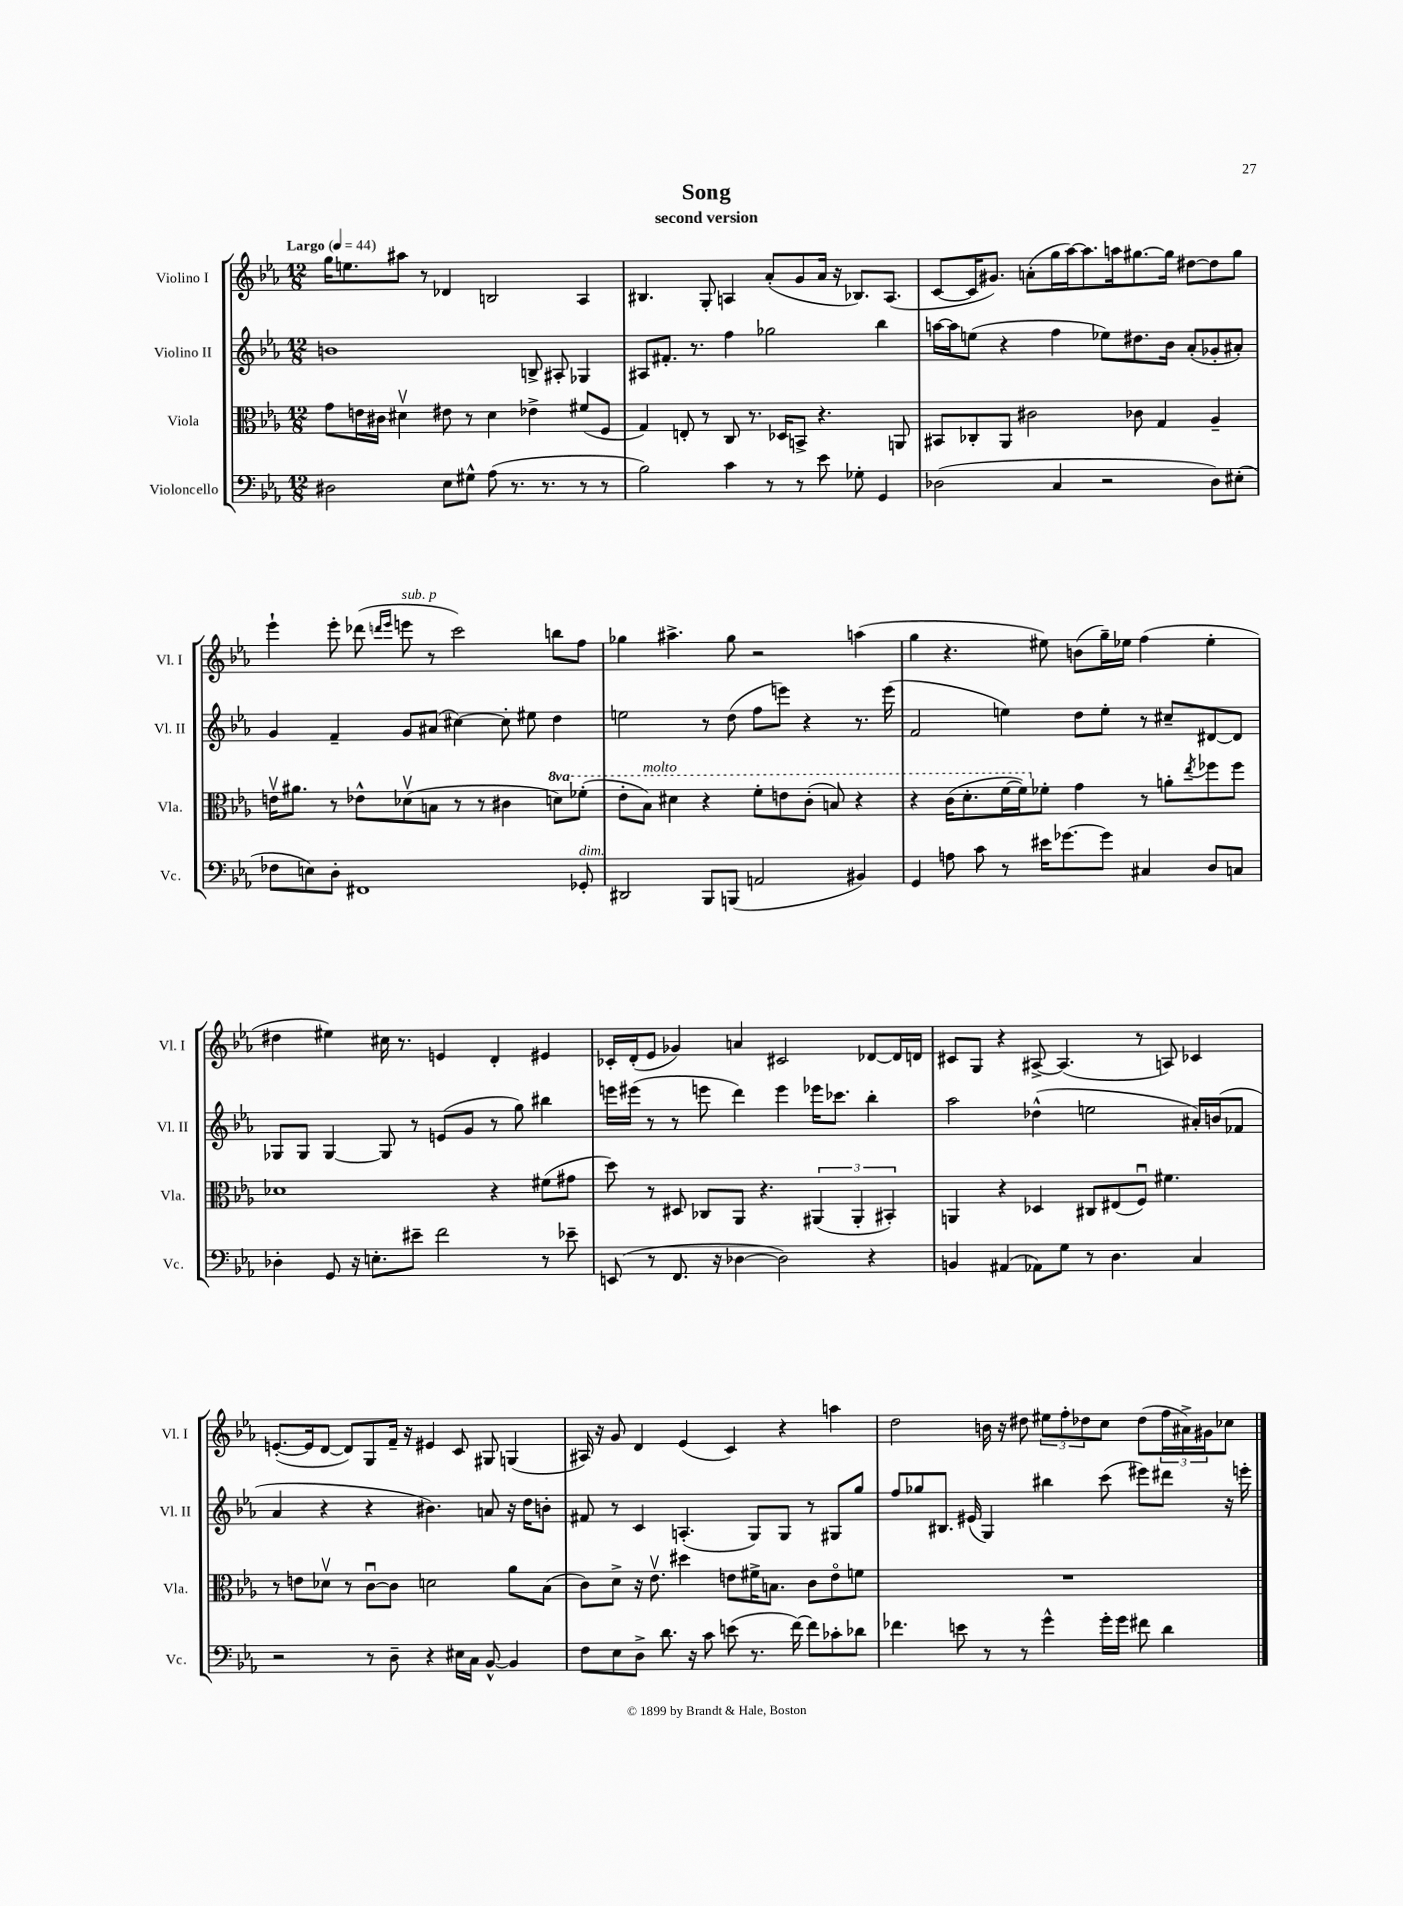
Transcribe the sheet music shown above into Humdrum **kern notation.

**kern	**kern	**kern	**kern
*staff4	*staff3	*staff2	*staff1
*clefF4	*clefC3	*clefG2	*clefG2
*k[b-e-a-]	*k[b-e-a-]	*k[b-e-a-]	*k[b-e-a-]
*M12/8	*M12/8	*M12/8	*M12/8
*MM44	*MM44	*MM44	*MM44
2D#	8g	1b	16gg
.	.	.	8.ee
.	16e	.	.
.	16c#	.	.
.	4d#v	.	8aa#
.	.	.	8r
8E-	8e#	.	4d-
8G#^^	8r	.	.
(8A-	4d#	.	2B
8.r	.	.	.
.	4e-^	8B^	.
8.r	.	.	.
.	.	8A#'	.
8r	(8f#	4G-	4A-
8r	8F	.	.
=	=	=	=
2B-)	4G)	8A#	4.B#
.	.	8.f#'	.
.	8E'	.	.
.	.	8.r	.
.	8r	.	8G'
4c	8C	4ff	4A
.	8.r	.	.
8r	.	2gg-	(8a-'
.	16D-	.	.
8r	8BB^	.	8g
8e-	4.r	.	16a-
.	.	.	16r
8G-'	.	.	8.B-)
4GG	.	4bb-	.
.	.	.	(8.A
.	8AA	.	.
=	=	=	=
(2D-	8BB#	[16aa	[8c
.	.	16aa]	.
.	8C-'	(8ee	16c]
.	.	.	8.g#)
.	8AA-	4r	.
.	2c#	.	(8a'
4C	.	4ff	16gg
.	.	.	[16aa-)
.	.	.	8.aa-]
2r	.	8ee-)	.
.	.	.	16aa
.	8c-	8.dd#	[8.gg#
.	4G	.	.
.	.	16b-	16gg#]
.	.	(8a-'	[8dd#
8D-)	4A-~	8g-'	8dd#]
(8E#'	.	8a#')	8gg#
=	=	=	=
8F-	16ev	4g	4eee-`
.	8.a#	.	.
8E)	.	.	.
8D'	8r	4f~	8eee-'
1FF#	8e-^^	.	(8ddd-
.	.	.	16qqddd
.	.	.	16qqeee-
.	(8d-v	8g	8eee
.	8B	(8a#	8r
.	8r	[4cc#)	2ccc)
.	8r	.	.
.	4c#	8cc#']	.
.	.	8ee#	.
.	8dd)	4dd	8bb
8GG-'	(8ff-'	.	8ff
=	=	=	=
2DD#	8ee-'	2ee	4gg-
.	8b-)	.	.
.	4dd#	.	4.aa#^
8BBB-	4r	8r	.
(8BBB	.	(8dd	8gg-
2AA	8ff'	8ff	2r
.	8ee	8eee)	.
.	(8cc'	4r	.
.	8b)	.	.
4BB#)	4r	8.r	(4aa
.	.	(16eee	.
=	=	=	=
4GG	4r	2f	4gg
8A	(16cc	.	4.r
.	8.dd'	.	.
8c	.	.	.
8r	[16ff	4ee)	.
.	16ff])	.	.
16e#	8f-'	.	8ee#)
[8.g-	.	.	.
.	4g	8dd	(8b
8g-]	.	8ee'	16gg~)
.	.	.	16ee-
4C#	8r	8r	(4ff
.	8a'	8cc#~	.
.	8qee-	.	.
8D	8ff-	[8d#	4ee-'
8C	8ff-	8d#]	.
=	=	=	=
4D-'	1d-	8G-	4dd#
.	.	8G-	.
8GG	.	[4G-	4ee#)
16r	.	.	.
8.E'	.	.	.
.	.	8G-]	16cc#
.	.	.	8.r
8e#~	.	8r	.
2f	.	(8e	4e
.	.	8g	.
.	4r	8r	4d'
.	.	8gg)	.
8r	(8f#	4bb#	4e#
8e-~	8g#	.	.
=	=	=	=
(8EE	8dd)	16eee	16c-'
.	.	(16eee#	(16d'
8r	8r	8r	8e-
8.FF	8D#	8r	4g-)
.	8C-	8eee	.
16r	.	.	.
[4D-	8AA-	4ddd)	4a
.	4.r	.	.
2D-])	.	4eee	2c#
.	(6AA#	16eee-	.
.	.	8.ccc-	.
.	6AA#'	.	.
4r	.	4bb-'	[8d-
.	6BB#')	.	.
.	.	.	16d-]
.	.	.	16d
=	=	=	=
4BB	4AA	2aa-	8c#
.	.	.	8G
(4AA#	4r	.	4r
8AA-)	4D-	(4dd-^^	[8A#^
8G	.	.	(4.A#]
8r	8C#	2ee	.
4.D	(8E#	.	.
.	8Fu)	.	8r
.	4.f#	.	8A)
4C	.	16a#')	4c-
.	.	(16b	.
.	.	8f-	.
=	=	=	=
2r	8r	4a-	([8.e'
.	8e	.	.
.	.	.	16e]
.	8d-v	4r	[8d
.	8r	.	8d])
8r	[8cu	4r	8G
8D~	8c]	.	16f~
.	.	.	16r
4r	2d	4.b#)	4e#
16E#	.	.	8c
16C	.	.	.
[8BB-^^	.	8a	8G#
4BB-]	8a-	16r	(4G
.	.	16dd	.
.	(8B-	8b'	.
=	=	=	=
8F	8c)	8f#	16A#)
.	.	.	16r
8E-	8d^	8r	8g
8D^	16r	4c	4d
.	8.e-v	.	.
8.d	.	.	.
.	4dd#	(4.A'	(4e-
16r	.	.	.
8c	.	.	.
(8e	8e	.	4c)
8.r	16f#^	8G)	.
.	8.B	.	.
.	.	8G	4r
[16f)	.	.	.
8f]	8c	8r	.
8c-'	8eo	8G#	4aa
8d-	8f	8gg	.
=	=	=	=
4.f-	1.r	8ff	2dd
.	.	8gg-	.
.	.	8.B#	.
8e	.	.	.
.	.	(16e#	.
8r	.	4G)	16b
.	.	.	16r
8r	.	.	8dd#
4g^^	.	4bb#	12ee#
.	.	.	12ff'
.	.	.	12dd-
16g'	.	(8ccc	8cc
16g	.	.	.
8f#	.	8eee#)	(8dd-
4d	.	8ddd#	24ff
.	.	.	24a#^)
.	.	.	24g#
.	.	16r	8cc-
.	.	16eee'	.
==	==	==	==
*-	*-	*-	*-
